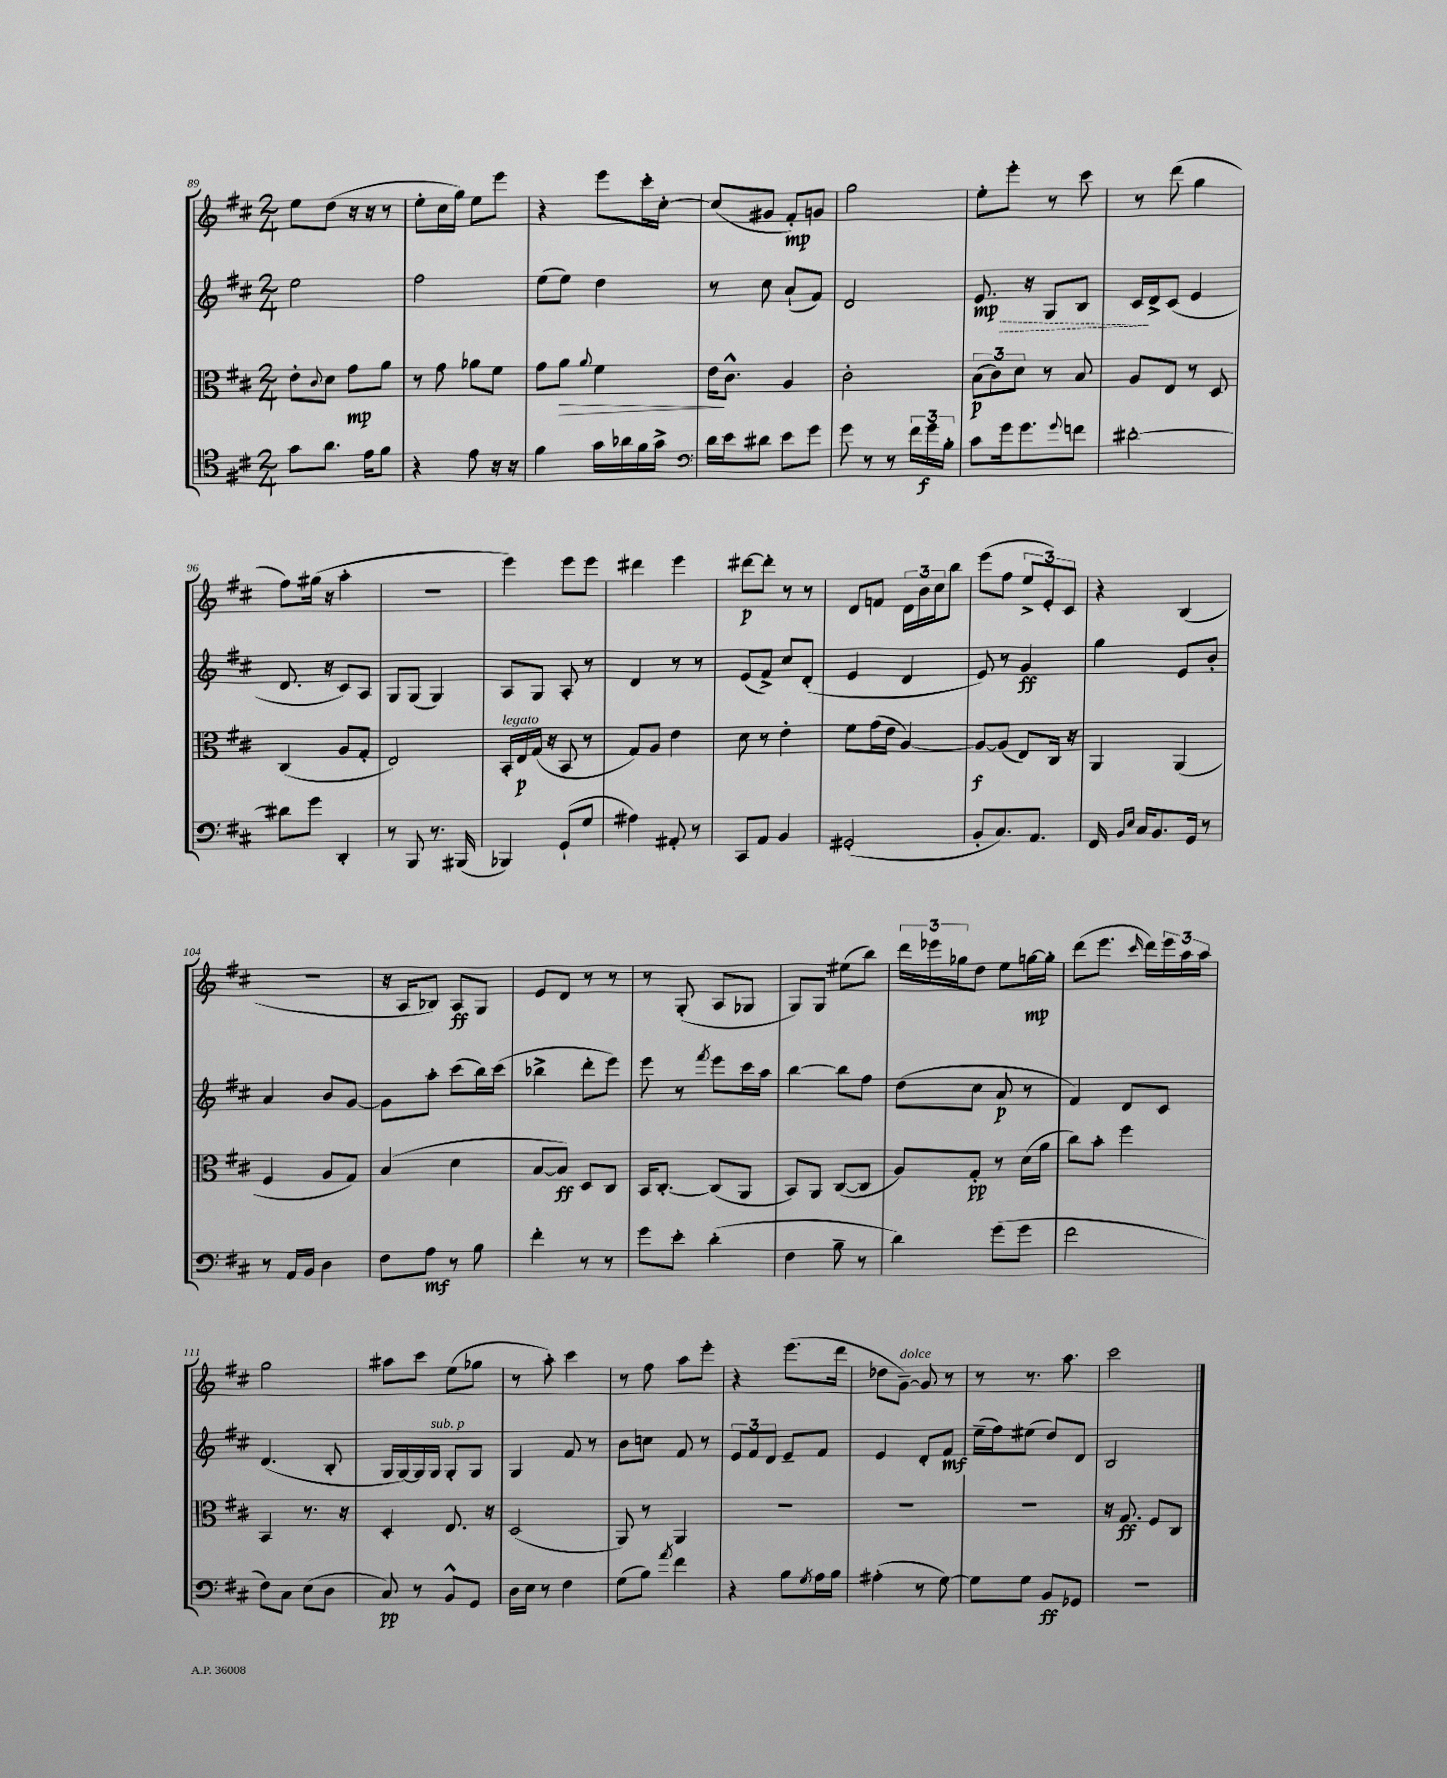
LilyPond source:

<<
\new StaffGroup <<
\new Staff = "s0" {
    \clef treble \key d \major \numericTimeSignature \time 2/4
    e''8 d''8( r16 r16 r8 |
    e''8-. cis''16 g''16) e''8 e'''8 |
    r4 e'''8 cis'''16-. cis''16~-. |
    cis''8( gis'8 fis'8-.\mp) g'8 |
    g''2 |
    e''8-. e'''8-. r8 cis'''8 |
    r8 d'''8( g''4 |
    fis''8) gis''16( r16 a''4-. |
    R2 |
    e'''4) e'''8 e'''8 |
    dis'''4 e'''4 |
    dis'''8~\p dis'''8-. r8 r8 |
    d'8 f'8 \tuplet 3/2 { d'16 b'16 cis''16 } b''8 |
    e'''8( fis''8 \tuplet 3/2 { e''8-> e'8-.) cis'8 } |
    r4 b4( |
    r2 |
    r16 a16 bes8) a8\ff g8 |
    e'8 d'8 r8 r8 |
    r8 g8-.( a8 ges8 |
    g8) g8 eis''8( b''8) |
    \tuplet 3/2 { d'''16 ees'''16 ges''16 } d''8 e''8 g''16~\mp g''16-. |
    d'''8( e'''8. \grace { cis'''16 } d'''16) \tuplet 3/2 { e'''16 a''16 a''16 } |
    g''2 |
    ais''8 cis'''8 e''8( ges''8 |
    r8 a''8-.) cis'''4 |
    r8 fis''8 a''8 e'''8-. |
    r4 e'''8.( d'''16 |
    des''8 g'8~--^\markup { \italic "dolce" }) g'8 r8 |
    r8 r8. a''8. |
    cis'''2 \bar "|." |
}
\new Staff = "s1" {
    \clef treble \key d \major \numericTimeSignature \time 2/4
    e''2 |
    fis''2 |
    e''8( e''8) d''4 |
    r8 cis''8 a'8-!( fis'8) |
    d'2 |
    \once \override Hairpin.style = #'dashed-line e'8.\mp\> r16 g8 b8 |
    cis'16\! d'16-> cis'8( e'4 |
    d'8. r16 cis'8) a8 |
    g8 g8( g4) |
    a8 g8 a8-. r8 |
    d'4 r8 r8 |
    e'8( fis'8->) cis''8 d'8-.( |
    e'4 d'4 |
    e'8) r8 g'4\ff |
    g''4 e'8 b'8-. |
    a'4 b'8 g'8~ |
    g'8 a''8-. cis'''8( b''16) cis'''16( |
    bes''4-> d'''8-. e'''8) |
    e'''8 r8 \acciaccatura { fis'''8 } e'''8 cis'''16 a''16 |
    b''4~ b''8 fis''8 |
    d''8( cis''8 a'8\p r8 |
    fis'4) d'8 cis'8 |
    d'4.( b8-. |
    g16 g16~) g16 g16^\markup { \italic "sub. p" } g8-. g8 |
    g4 fis'8 r8 |
    b'8 c''8 fis'8 r8 |
    \tuplet 3/2 { e'8 fis'8 d'8 } e'8-- fis'8 |
    e'4 d'8-. fis'8\mf |
    e''16--( fis''16) eis''8( d''8) d'8 |
    b2 \bar "|." |
}
\new Staff = "s2" {
    \clef alto \key d \major \numericTimeSignature \time 2/4
    e'8-. \appoggiatura { cis'8 } d'8 g'8\mp a'8 |
    r8 g'8 aes'8 fis'8 |
    g'8 a'8\> \appoggiatura { a'8 } fis'4 |
    e'16\! cis'8.-^ a4 |
    cis'2-. |
    \tuplet 3/2 { b8\p( cis'8) d'8 } r8 b8 |
    a8 e8 r8 d8 |
    cis4( a8 g8-. |
    e2) |
    b,16-.^\markup { \italic "legato" } e16\p g16( r16 b,8 r8 |
    g8) a8 e'4 |
    d'8 r8 e'4-. |
    fis'8 g'16( e'16 a4~) |
    a8~\f a8( e8) cis16 r16 |
    a,4 a,4( |
    fis4 a8 g8) |
    b4( d'4 |
    b8~ b8\ff) d8 cis8 |
    b,16 cis8.~-. cis8( a,8 |
    b,8) a,8 cis8~( cis8 |
    a8) g8-.\pp r8 d'16( a'16 |
    cis''8) b'8-. fis''4 |
    b,4 r8. r16 |
    d4-. e8. r16 |
    d2( |
    a,8) r8 a,4 |
    R2 |
    R2 |
    R2 |
    r16 g8.\ff fis8 cis8 \bar "|." |
}
\new Staff = "s3" {
    \clef tenor \key d \major \numericTimeSignature \time 2/4
    g'8 a'8. e'16 fis'8 |
    r4 e'8 r16 r16 |
    fis'4 g'16 aes'16 fis'16 g'16-> |
    \clef bass d'16 e'16 dis'8 e'8 g'8 |
    g'8 r8 r8 \tuplet 3/2 { fis'16 g'16\f b16-. } |
    cis'8 g'16 g'8. \appoggiatura { g'8 } f'8 |
    dis'2~-. |
    dis'8 g'8 d,4-. |
    r8 b,,8 r8. bis,,16( |
    bes,,4) g,8-!( g8 |
    ais4) ais,8-. r8 |
    cis,8 a,8 b,4 |
    gis,2-.( |
    b,8-. cis8.) a,8. |
    fis,16 \grace { b,16 e16 } cis16 b,8. g,16 r8 |
    r8 a,16 b,16 d4 |
    fis8 a8\mf r8 b8 |
    fis'4-. r8 r8 |
    g'8 e'8-. d'4-.( |
    fis4 b8-- r8 |
    d'4) g'8( g'8 |
    fis'2 |
    fis8) cis8 e8( d8 |
    cis8\pp) r8 b,8-^ g,8 |
    d16 e16 r8 fis4 |
    g8( b8) \acciaccatura { a'8 } fis'4 |
    r4 b8 \acciaccatura { g8 } a16 b16 |
    ais4-.( r8 g8~) |
    g8 g8 b,8\ff ges,8 |
    R2 \bar "|." |
}
>>
>>
\layout { \context { \Score currentBarNumber = #89 } }
